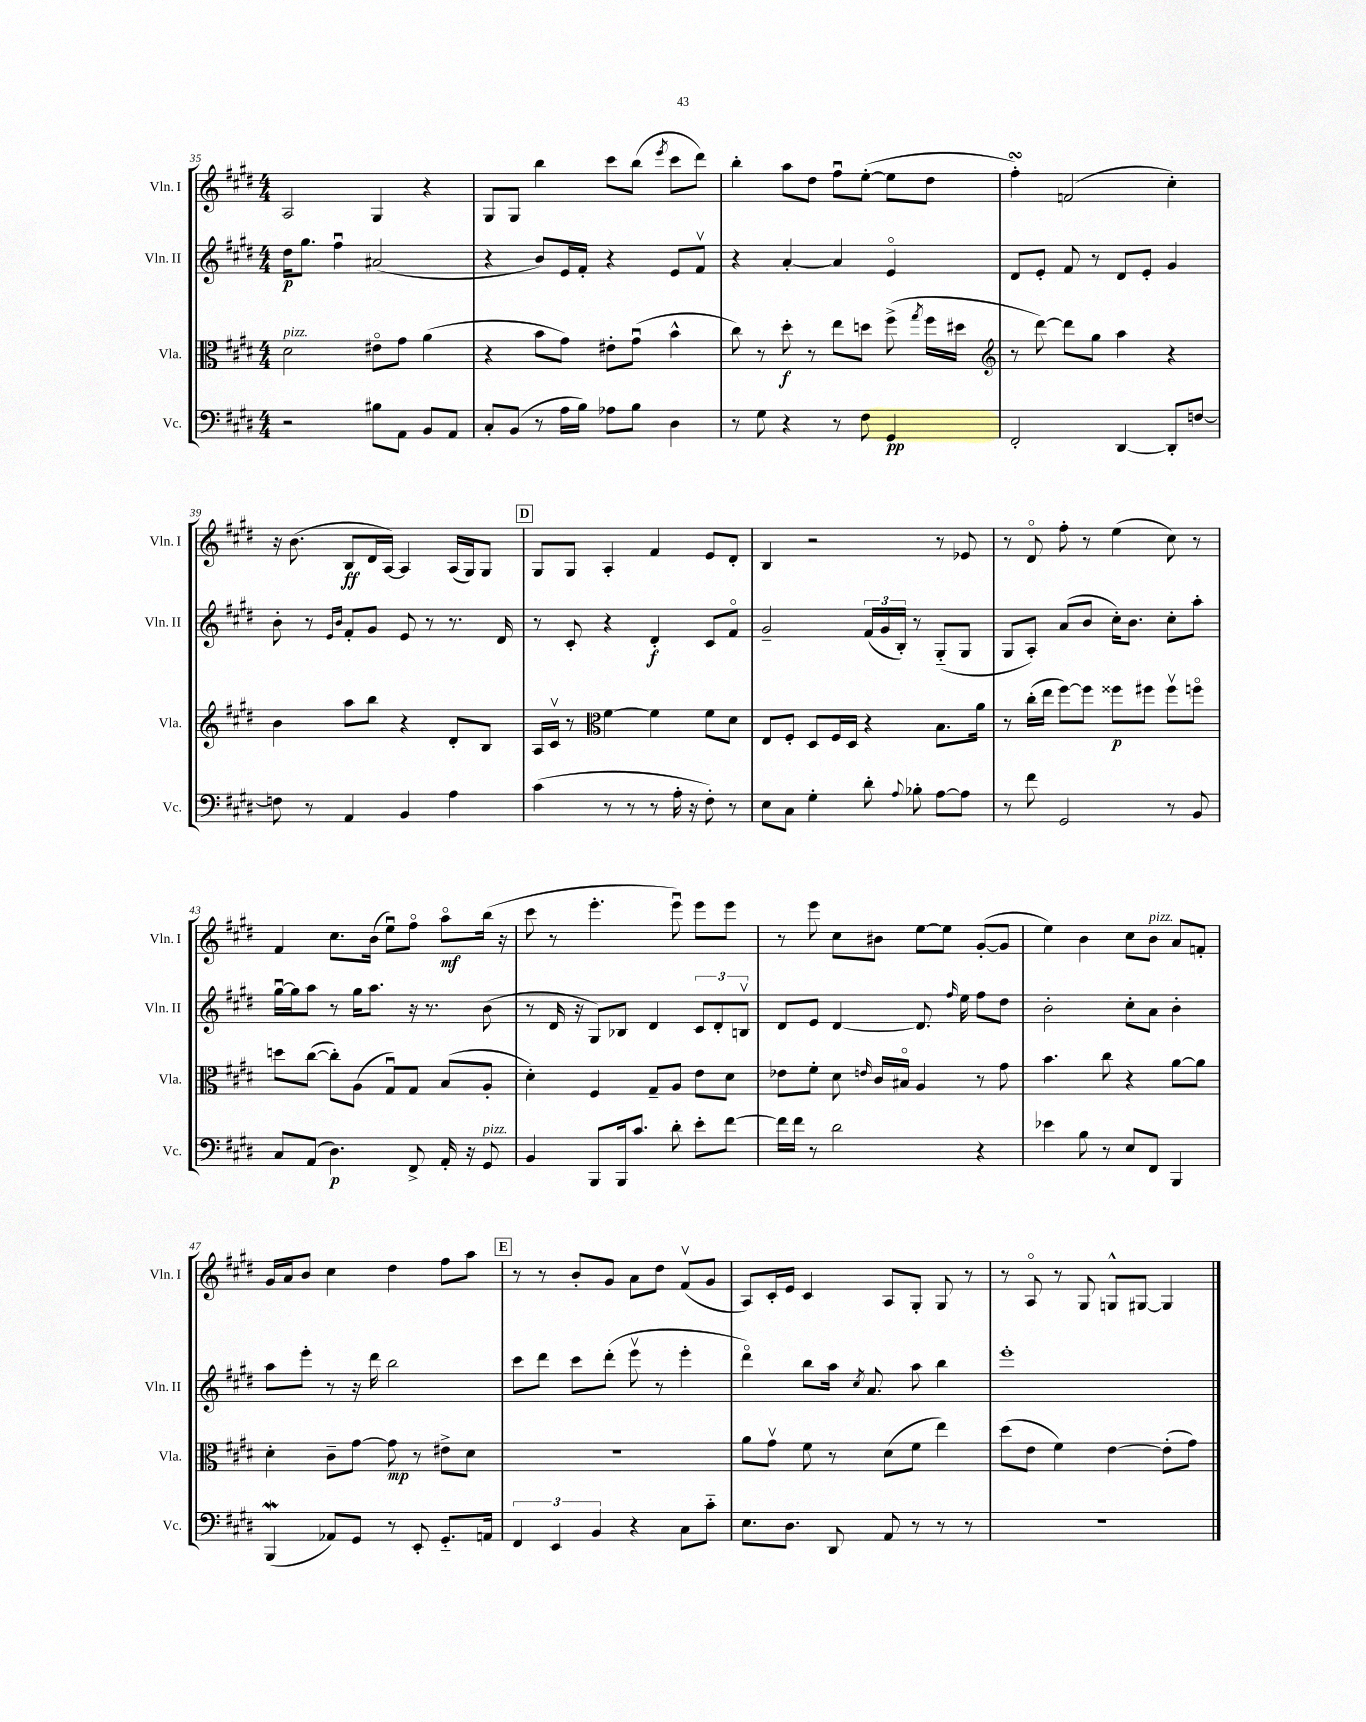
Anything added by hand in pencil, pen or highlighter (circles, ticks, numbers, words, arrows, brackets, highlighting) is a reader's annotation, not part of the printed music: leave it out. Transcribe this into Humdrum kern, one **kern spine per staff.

**kern	**dynam	**kern	**dynam	**kern	**dynam	**kern	**dynam
*part4	*part4	*part3	*part3	*part2	*part2	*part1	*part1
*staff4	*staff4	*staff3	*staff3	*staff2	*staff2	*staff1	*staff1
*I"Vc.	*	*I"Vla.	*	*I"Vln. II	*	*I"Vln. I	*
*I'Vc.	*	*I'Vla.	*	*I'Vln. II	*	*I'Vln. I	*
*clefF4	*	*clefC3	*	*clefG2	*	*clefG2	*
*k[f#c#g#d#]	*	*k[f#c#g#d#]	*	*k[f#c#g#d#]	*	*k[f#c#g#d#]	*
*M4/4	*	*M4/4	*	*M4/4	*	*M4/4	*
=35	=35	=35	=35	=35	=35	=35	=35
!	!	!LO:TX:a:i:t=pizz.	!	!	!	!	!
2r	.	2d#\	.	16dd#\KL	p	2A/	.
.	.	.	.	8.gg#\J	.	.	.
.	.	.	.	4ff#u\	.	.	.
8B#X\L	.	8e#X\L	.	(2a#X/	.	4G#/	.
8AA\J	.	8g#\J	.	.	.	.	.
8BB/L	.	(4a\	.	.	.	4r	.
8AA/J	.	.	.	.	.	.	.
=36	=36	=36	=36	=36	=36	=36	=36
8C#'/L	.	4r	.	4r	.	8G#/L	.
(8BB/J	.	.	.	.	.	8G#/J	.
8r	.	8b\L	.	8b/L)	.	4bb\	.
16A\LL	.	8g#\J)	.	16e/L	.	.	.
16B\JJ)	.	.	.	16f#'/JJ	.	.	.
8A-X\L	.	8e#X'\L	.	4r	.	8ccc#\L	.
8B\J	.	(8g#u\J	.	.	.	(8bb\J	.
.	.	.	.	.	.	8qeee/	.
4D#\	.	4b^^\	.	8e/L	.	8ccc#\L	.
.	.	.	.	8f#v/J	.	8ddd#\J)	.
=37	=37	=37	=37	=37	=37	=37	=37
8r	.	8cc#\)	.	4r	.	4bb'\	.
8G#\	.	8r	.	.	.	.	.
4r	.	8dd#'\	f	[4a'/	.	8aa\L	.
.	.	8r	.	.	.	8dd#\J	.
8r	.	8ee\L	.	4a/]	.	8ff#u\L	.
8F#\	.	8ddn\J	.	.	.	([8ee'\J	.
4GG#/	pp	(8ff#^\	.	4e/	.	8ee\L]	.
.	.	8qgg#/	.	.	.	.	.
.	.	16ff#\LL	.	.	.	8dd#\J	.
.	.	16dd#X\JJ	.	.	.	.	.
=38	=38	=38	=38	=38	=38	=38	=38
*	*	*clefG2	*	*	*	*	*
2FF#'/	.	8r	.	8d#/L	.	4ff#sSSS'\)	.
.	.	[8ddd#\)	.	8e'/J	.	.	.
.	.	8ddd#\L]	.	8f#/	.	(2fn/	.
.	.	8gg#\J	.	8r	.	.	.
[4DD#/	.	4aa\	.	8d#/L	.	.	.
.	.	.	.	8e'/J	.	.	.
8DD#'/L]	.	4r	.	4g#/	.	4cc#'\)	.
[8Fn/J	.	.	.	.	.	.	.
!!LO:LB:g=z
=39	=39	=39	=39	=39	=39	=39	=39
8Fn\]	.	4b\	.	8b'\	.	16r	.
.	.	.	.	.	.	(8.b\	.
8r	.	.	.	8r	.	.	.
.	.	.	.	16qqe/LL	.	.	.
.	.	.	.	16qqb/JJ	.	.	.
4AA/	.	8aa\L	.	8f#'/L	.	8B/L	ff
.	.	8bb\J	.	8g#/J	.	16d#/L	.
.	.	.	.	.	.	[16A/JJ)	.
4BB/	.	4r	.	8e/	.	4A/]	.
.	.	.	.	8r	.	.	.
4A\	.	8d#'/L	.	8.r	.	(16A/LL	.
.	.	.	.	.	.	16G#/J)	.
.	.	8B/J	.	.	.	8G#/J	.
.	.	.	.	16d#/	.	.	.
!!LO:REH:place=s1:t=D
=40	=40	=40	=40	=40	=40	=40	=40
(4c#\	.	16A/LL	.	8r	.	8G#/L	.
.	.	16c#v/JJ	.	.	.	.	.
.	.	8r	.	8c#'/	.	8G#/J	.
*	*	*clefC3	*	*	*	*	*
8r	.	[4f#\	.	4r	.	4A'/	.
8r	.	.	.	.	.	.	.
8r	.	4f#\]	.	4d#'/	f	4f#/	.
16A'\	.	.	.	.	.	.	.
16r	.	.	.	.	.	.	.
8F#'\)	.	8f#\L	.	8c#/L	.	8e/L	.
8r	.	8d#\J	.	8f#/J	.	8d#'/J	.
=41	=41	=41	=41	=41	=41	=41	=41
8E\L	.	8E/L	.	2g#~/	.	4B/	.
8C#\J	.	8F#'/J	.	.	.	.	.
4G#'\	.	8D#/L	.	.	.	2r	.
.	.	16F#/L	.	.	.	.	.
.	.	16D#/JJ	.	.	.	.	.
8d#'\	.	4r	.	(24f#/LL	.	.	.
.	.	.	.	24g#/	.	.	.
.	.	.	.	24B'/JJ)	.	.	.
8qqA/	.	.	.	.	.	.	.
8B-X'\	.	.	.	8r	.	.	.
[8A\L	.	8.B\L	.	(8G#/L	.	8r	.
8A\J]	.	.	.	8G#/J	.	8e-X/	.
.	.	16a\Jk	.	.	.	.	.
=42	=42	=42	=42	=42	=42	=42	=42
8r	.	8r	.	8G#/L	.	8r	.
8f#\	.	(16cc#'\LL	.	8A'/J)	.	8d#/	.
.	.	16ee\JJ	.	.	.	.	.
2GG#/	.	[8ff#\L)	.	(8a/L	.	8ff#'\	.
.	.	8ff#\J]	.	8b/J	.	8r	.
.	.	8ff##X\L	p	16cc#'\KL)	.	(4ee\	.
.	.	.	.	8.b\J	.	.	.
.	.	8ff#X\J	.	.	.	.	.
8r	.	8ff#v\L	.	8cc#'\L	.	8cc#\)	.
8BB/	.	8ffn\J	.	8aa'\J	.	8r	.
!!LO:LB:g=z
=43	=43	=43	=43	=43	=43	=43	=43
8C#/L	.	8ddn\L	.	[16gg#u\LL	.	4f#/	.
.	.	.	.	16gg#\J]	.	.	.
(8AA/J	.	([8cc#\J	.	8aa\J	.	.	.
4.D#\)	p	8cc#'\L])	.	8r	.	8.cc#\L	.
.	.	(8A\J	.	16gg#\KL	.	.	.
.	.	.	.	8.aa\J	.	(16b\Jk	.
.	.	8G#u/L)	.	.	.	8eeu\L)	.
8FF#^/	.	8G#/J	.	16r	.	8ff#\J	.
.	.	.	.	8.r	.	.	.
16AA'/	.	(8B/L	.	.	.	8aa\L	mf
16r	.	.	.	.	.	.	.
!LO:TX:a:i:t=pizz.	!	!	!	!	!	!	!
8GG#/	.	8A'/J	.	(8b\	.	(16bb\Jk	.
.	.	.	.	.	.	16r	.
=44	=44	=44	=44	=44	=44	=44	=44
4BB/	.	4d#'\)	.	8r	.	8ccc#\	.
.	.	.	.	16d#/	.	8r	.
.	.	.	.	16r	.	.	.
8BBB/L	.	4F#/	.	8G#/L)	.	4.eee'\	.
16BBB/k	.	.	.	8B-X/J	.	.	.
8.c#/J	.	.	.	.	.	.	.
.	.	8G#~/L	.	4d#/	.	.	.
8d#'\	.	8A/J	.	.	.	8eeeu\)	.
8e'\L	.	8e\L	.	12c#/L	.	8eee\L	.
.	.	.	.	12d#'/	.	.	.
[8f#\J	.	8d#\J	.	.	.	8eee\J	.
.	.	.	.	12Bnv/J	.	.	.
=45	=45	=45	=45	=45	=45	=45	=45
16f#\LL]	.	8e-X\L	.	8d#/L	.	8r	.
16f#\JJ	.	.	.	.	.	.	.
8r	.	8f#'\J	.	8e/J	.	8eee\	.
2d#\	.	8d#\	.	[4d#/	.	8cc#\L	.
.	.	16qqen/	.	.	.	.	.
.	.	16c#/LL	.	.	.	8b#X\J	.
.	.	16B#X/JJ	.	.	.	.	.
.	.	4A/	.	8.d#/]	.	[8ee\L	.
.	.	.	.	.	.	8ee\J]	.
.	.	.	.	16qqff#/	.	.	.
.	.	.	.	16ee\	.	.	.
4r	.	8r	.	8ff#\L	.	([8g#'/L	.
.	.	8g#\	.	8dd#\J	.	8g#/J]	.
=46	=46	=46	=46	=46	=46	=46	=46
4e-X\	.	4.b\	.	2b'\	.	4ee\)	.
8B\	.	.	.	.	.	4b\	.
8r	.	8cc#\	.	.	.	.	.
8E/L	.	4r	.	8cc#'\L	.	8cc#\L	.
!	!	!	!	!	!	!LO:TX:a:i:t=pizz.	!
8FF#/J	.	.	.	8a\J	.	8b\J	.
4BBB/	.	[8a\L	.	4b'\	.	8a/L	.
.	.	8a\J]	.	.	.	8fn'/J	.
!!LO:LB:g=z
=47	=47	=47	=47	=47	=47	=47	=47
(4BBBW/	.	4d#'\	.	8aa\L	.	16g#/LL	.
.	.	.	.	.	.	16a/J	.
.	.	.	.	8eee'\J	.	8b/J	.
8AA-X/L)	.	8c#~\L	.	8r	.	4cc#\	.
8GG#/J	.	[8g#\J	.	16r	.	.	.
.	.	.	.	16ddd#\	.	.	.
8r	.	8g#\]	mp	2bb\	.	4dd#\	.
8EE'/	.	8r	.	.	.	.	.
8.GG#/L	.	8e#X^\L	.	.	.	8ff#\L	.
.	.	8d#\J	.	.	.	8aa\J	.
16AAn/Jk	.	.	.	.	.	.	.
!!LO:REH:place=s1:t=E
=48	=48	=48	=48	=48	=48	=48	=48
6FF#/	.	1r	.	8ccc#\L	.	8r	.
.	.	.	.	8ddd#\J	.	8r	.
6EE/	.	.	.	.	.	.	.
.	.	.	.	8ccc#\L	.	8b'/L	.
6BB/	.	.	.	.	.	.	.
.	.	.	.	(8ddd#'\J	.	8g#/J	.
4r	.	.	.	8eeev\	.	8a\L	.
.	.	.	.	8r	.	8dd#\J	.
8C#\L	.	.	.	4eee'\	.	(8f#v/L	.
8c#\J	.	.	.	.	.	8g#/J	.
=49	=49	=49	=49	=49	=49	=49	=49
8.E\L	.	8a\L	.	4ddd#\)	.	8A/L)	.
.	.	8g#v\J	.	.	.	16c#'/L	.
8.D#\J	.	.	.	.	.	16e/JJ	.
.	.	8f#\	.	8bb\L	.	4c#/	.
8DD#/	.	8r	.	16aa\Jk	.	.	.
.	.	.	.	8qcc#/	.	.	.
.	.	.	.	8.a/	.	.	.
8AA/	.	(8d#\L	.	.	.	8A/L	.
8r	.	8f#\J	.	8aa\	.	8G#'/J	.
8r	.	4ee\)	.	4bb\	.	8G#/	.
8r	.	.	.	.	.	8r	.
=50	=50	=50	=50	=50	=50	=50	=50
1r	.	(8dd#\L	.	1eee'	.	8r	.
.	.	8e\J	.	.	.	8A/	.
.	.	4f#\)	.	.	.	8r	.
.	.	.	.	.	.	8G#/	.
.	.	[4e\	.	.	.	8Gn^^/L	.
.	.	.	.	.	.	[8G#X/J	.
.	.	(8e'\L]	.	.	.	4G#/]	.
.	.	8g#\J)	.	.	.	.	.
==	==	==	==	==	==	==	==
*-	*-	*-	*-	*-	*-	*-	*-
